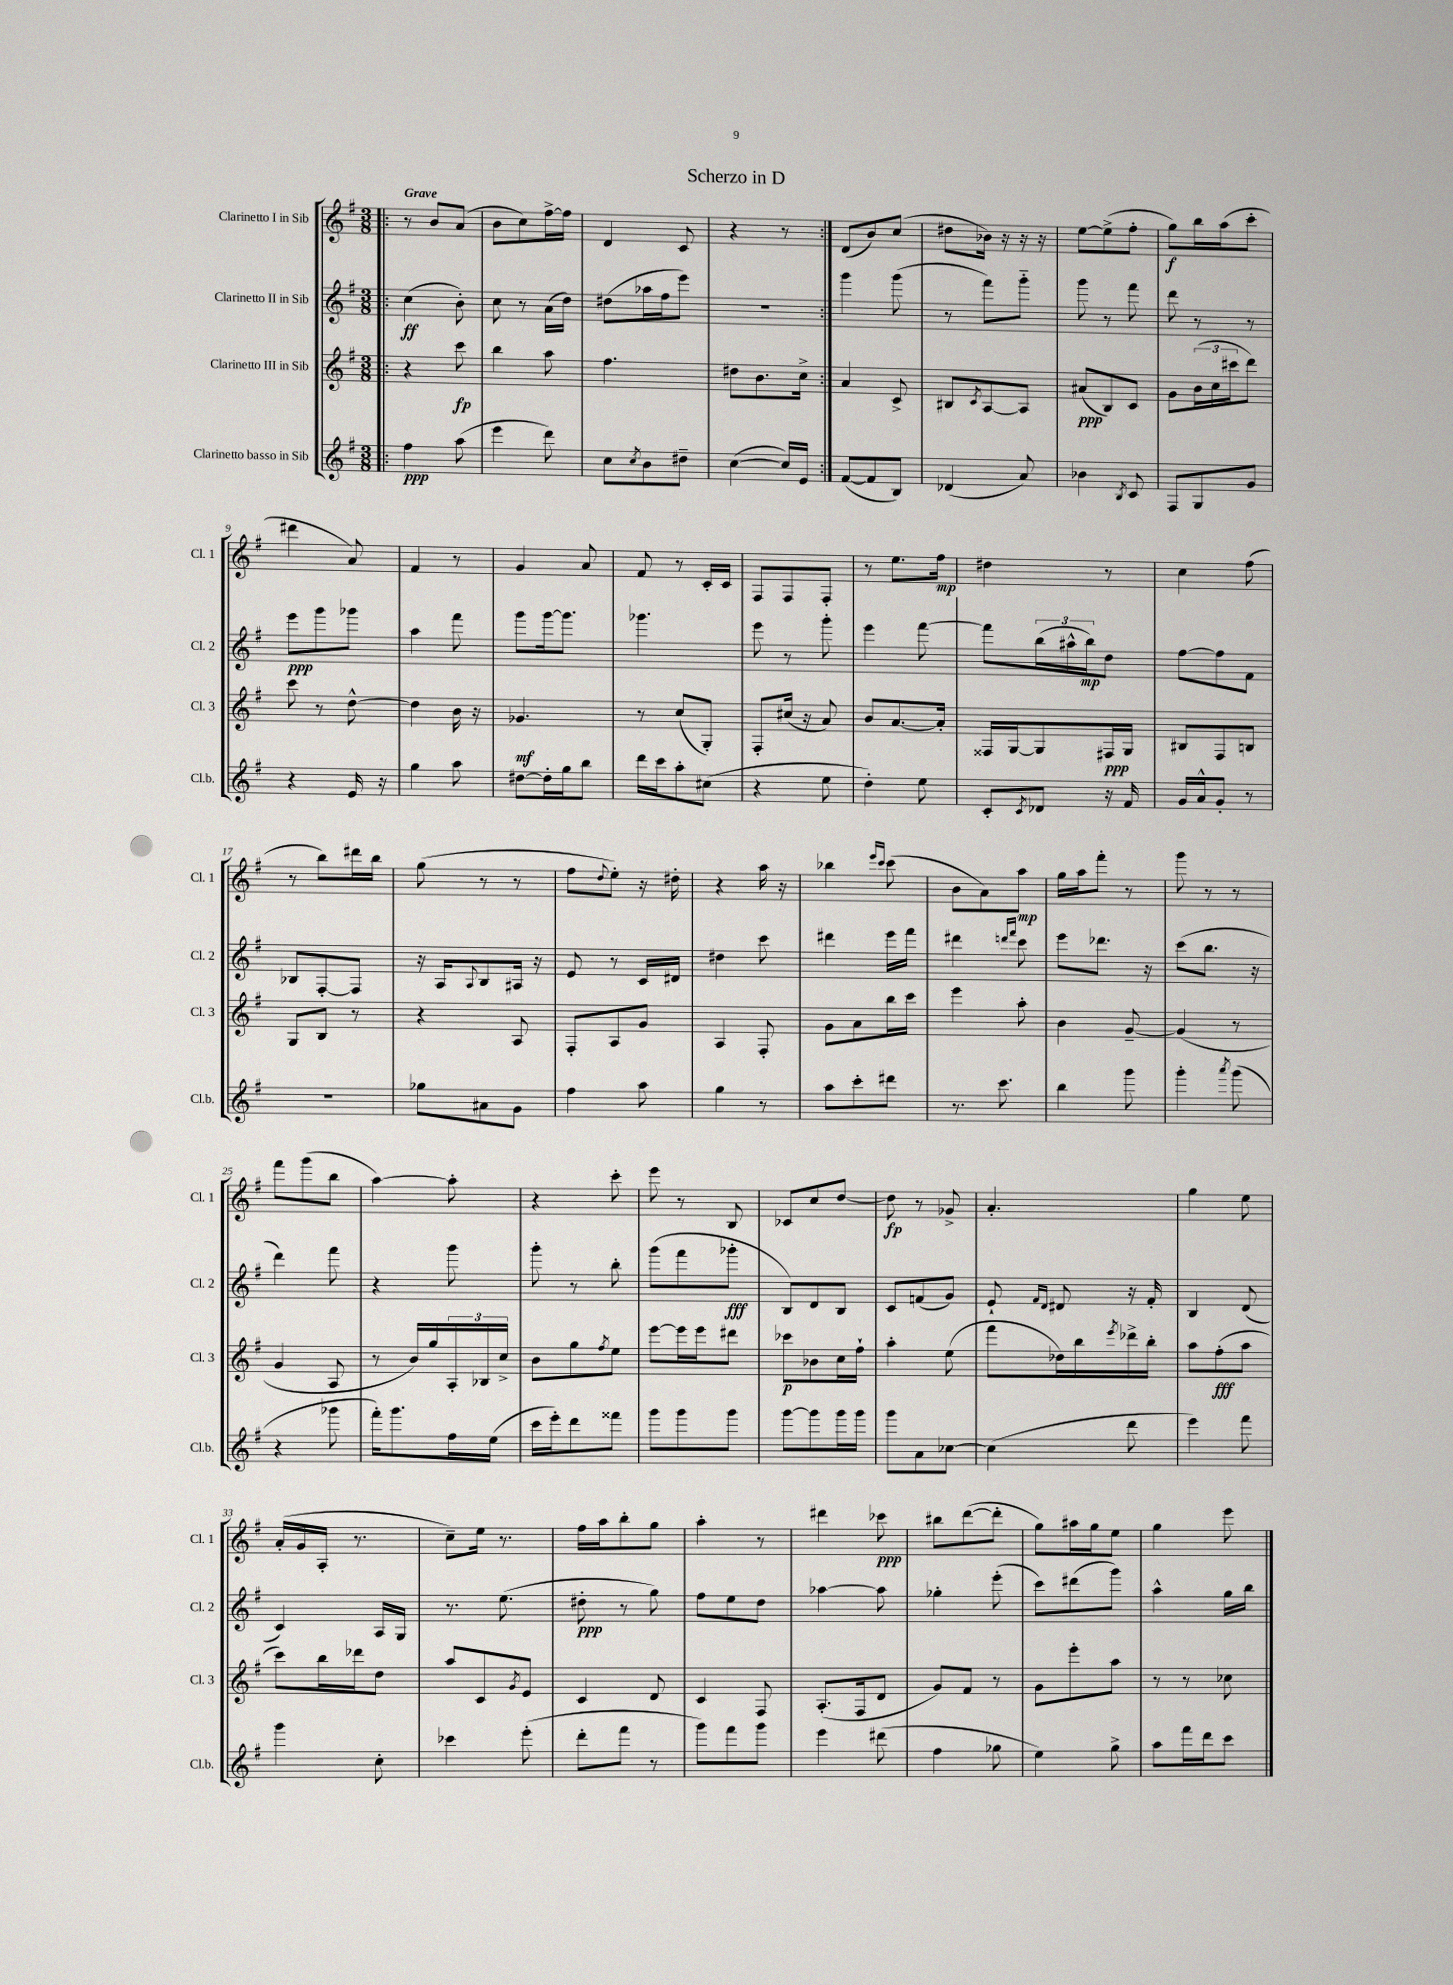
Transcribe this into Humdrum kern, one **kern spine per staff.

**kern	**dynam	**kern	**dynam	**kern	**dynam	**kern	**dynam
*part4	*part4	*part3	*part3	*part2	*part2	*part1	*part1
*staff4	*staff4	*staff3	*staff3	*staff2	*staff2	*staff1	*staff1
*I"Clarinetto basso in Sib	*	*I"Clarinetto III in Sib	*	*I"Clarinetto II in Sib	*	*I"Clarinetto I in Sib	*
*I'Cl.b.	*	*I'Cl. 3	*	*I'Cl. 2	*	*I'Cl. 1	*
*clefG2	*	*clefG2	*	*clefG2	*	*clefG2	*
*k[f#]	*	*k[f#]	*	*k[f#]	*	*k[f#]	*
*M3/8	*	*M3/8	*	*M3/8	*	*M3/8	*
=1!|:	=1!|:	=1!|:	=1!|:	=1!|:	=1!|:	=1!|:	=1!|:
!	!	!	!	!	!	!LO:TX:a:B:t=Grave	!
4ff#\	ppp	4r	.	(4cc\	ff	8r	.
.	.	.	.	.	.	8b/L	.
(8aa\	.	8ccc\	fp	8b'\)	.	(8a/J	.
=2	=2	=2	=2	=2	=2	=2	=2
4eee\	.	4bb\	.	8cc\	.	8b\L	.
.	.	.	.	8r	.	8cc\)	.
8ddd\)	.	8aa\	.	(16a\LL	.	[16ff#^\L	.
.	.	.	.	16dd\JJ)	.	16ff#\JJ]	.
=3	=3	=3	=3	=3	=3	=3	=3
8cc\L	.	4.ff#\	.	(8dd#X\L	.	4d/	.
8qcc/	.	.	.	.	.	.	.
8b\	.	.	.	16aa-X\L	.	.	.
.	.	.	.	16ff#\J	.	.	.
8dd#X~\J	.	.	.	8eee\J)	.	8c/	.
=4	=4	=4	=4	=4	=4	=4	=4
([4cc\	.	8dd#X\L	.	4.r	.	4r	.
.	.	8.b\	.	.	.	.	.
16cc/LL])	.	.	.	.	.	8r	.
16e/JJ	.	16cc^\Jk	.	.	.	.	.
=5:|!	=5:|!	=5:|!	=5:|!	=5:|!	=5:|!	=5:|!	=5:|!
([8f#/L	.	4a/	.	4ggg\	.	(8d/L	.
8f#/]	.	.	.	.	.	8b/)	.
8B/J)	.	8c^/	.	(8ggg\	.	(8cc/J	.
=6	=6	=6	=6	=6	=6	=6	=6
(4d-X/	.	8B#X/L	.	8r	.	8dd#X\L	.
.	.	8qc/	.	.	.	.	.
.	.	[8A/	.	8fff#\L)	.	16b-X\Jk)	.
.	.	.	.	.	.	16r	.
8a/)	.	8A/J]	.	8ggg\J	.	16r	.
.	.	.	.	.	.	16r	.
=7	=7	=7	=7	=7	=7	=7	=7
4b-X\	.	(8a#X/L	ppp	8ggg\	.	[8ee\L	.
.	.	8B/)	.	8r	.	(8ee^\]	.
8qB/	.	.	.	.	.	.	.
8c/	.	8c/J	.	8fff#\	.	8ff#'\J	.
=8	=8	=8	=8	=8	=8	=8	=8
8F#/L	.	8g\L	.	8ddd\	.	8gg\L)	f
8G/	.	(24b\L	.	8r	.	16bb\L	.
.	.	24cc\	.	.	.	.	.
.	.	.	.	.	.	(16aa\J	.
.	.	24ccc#X\J	.	.	.	.	.
8g/J	.	8ddd\J)	.	8r	.	8ccc'\J	.
!!LO:LB:g=z
=9	=9	=9	=9	=9	=9	=9	=9
4r	.	8ccc\	.	8eee\L	ppp	4ddd#X\	.
.	.	8r	.	8ggg\	.	.	.
16e/	.	[8dd^^\	.	8ggg-X\J	.	8a/)	.
16r	.	.	.	.	.	.	.
=10	=10	=10	=10	=10	=10	=10	=10
4gg\	.	4dd\]	.	4aa\	.	4f#/	.
8aa\	.	16b\	.	8fff#\	.	8r	.
.	.	16r	.	.	.	.	.
=11	=11	=11	=11	=11	=11	=11	=11
[8dd#X\L	.	4.g-X/	mf	8ggg\L	.	4g/	.
16dd#'\L]	.	.	.	[16ggg\k	.	.	.
16gg\J	.	.	.	8.ggg\J]	.	.	.
8bb\J	.	.	.	.	.	8a/	.
=12	=12	=12	=12	=12	=12	=12	=12
16ddd\LL	.	8r	.	4.ggg-X\	.	8f#/	.
16ccc\J	.	.	.	.	.	.	.
8aa'\	.	(8cc/L	.	.	.	8r	.
(8cc#X\J	.	8G'/J)	.	.	.	16c'/LL	.
.	.	.	.	.	.	16c/JJ	.
=13	=13	=13	=13	=13	=13	=13	=13
4r	.	8F#'/L	.	8eee\	.	8F#/L	.
.	.	(16cc#X/Jk	.	8r	.	8F#/	.
.	.	16r	.	.	.	.	.
8ee\	.	8a/)	.	8ggg'\	.	8F#'/J	.
=14	=14	=14	=14	=14	=14	=14	=14
4dd'\)	.	8b/L	.	4eee\	.	8r	.
.	.	[8.a/	.	.	.	8.ee\L	.
8ee\	.	.	.	[8fff#\	.	.	.
.	.	16a'/Jk]	.	.	.	16ff#\Jk	mp
=15	=15	=15	=15	=15	=15	=15	=15
8c'/L	.	16F##X/LL	.	8fff#\L]	.	4dd#X\	.
.	.	[16G/J	.	.	.	.	.
8qc/	.	.	.	.	.	.	.
8d-X/J	.	8G/]	.	(24bb\L	.	.	.
.	.	.	.	24aa#X^^\	.	.	.
.	.	.	.	24bb\J)	mp	.	.
16r	.	16F#X/L	ppp	8dd\J	.	8r	.
16f#/	.	16G/JJ	.	.	.	.	.
=16	=16	=16	=16	=16	=16	=16	=16
16g/LL	.	8B#X/L	.	[8ff#\L	.	4cc\	.
16a^^/J	.	.	.	.	.	.	.
8g'/J	.	8F#/	.	8ff#\]	.	.	.
8r	.	8Bn/J	.	8f#\J	.	(8ff#\	.
!!LO:LB:g=z
=17	=17	=17	=17	=17	=17	=17	=17
4.r	.	8G/L	.	8B-X/L	.	8r	.
.	.	8B/J	.	[8F#'/	.	8bb\L)	.
.	.	8r	.	8F#/J]	.	16ddd#X\L	.
.	.	.	.	.	.	16bb\JJ	.
=18	=18	=18	=18	=18	=18	=18	=18
8gg-X\L	.	4r	.	16r	.	(8gg\	.
.	.	.	.	16A/KL	.	.	.
.	.	.	.	8qqA/	.	.	.
8a#X\	.	.	.	8B/	.	8r	.
8g\J	.	8A/	.	16A#X/Jk	.	8r	.
.	.	.	.	16r	.	.	.
=19	=19	=19	=19	=19	=19	=19	=19
4ff#\	.	8F#'/L	.	8e/	.	8ff#\L	.
.	.	.	.	.	.	8qqdd/	.
.	.	8A/	.	8r	.	8ee'\J)	.
8aa\	.	8g/J	.	16c/LL	.	16r	.
.	.	.	.	16d#X/JJ	.	16dd#X'\	.
=20	=20	=20	=20	=20	=20	=20	=20
4gg\	.	4A/	.	4dd#X\	.	4r	.
8r	.	8F#'/	.	8ccc\	.	16aa\	.
.	.	.	.	.	.	16r	.
=21	=21	=21	=21	=21	=21	=21	=21
8aa\L	.	8g\L	.	4ddd#X\	.	4bb-X\	.
8ccc'\	.	8a\	.	.	.	.	.
.	.	.	.	.	.	16qqeee/LL	.
.	.	.	.	.	.	16qqccc/JJ	.
8ddd#X\J	.	16bb\L	.	16eee\LL	.	(8ccc\	.
.	.	16ccc\JJ	.	16fff#\JJ	.	.	.
=22	=22	=22	=22	=22	=22	=22	=22
8.r	.	4eee\	.	4ddd#X\	.	8b\L	.
.	.	.	.	.	.	8a\)	.
8.ccc\	.	.	.	.	.	.	.
.	.	.	.	16qqdddn/LL	.	.	.
.	.	.	.	16qqfff#/JJ	.	.	.
.	.	8aa'\	.	8ccc\	.	8aa\J	mp
=23	=23	=23	=23	=23	=23	=23	=23
4bb\	.	4b\	.	8eee\L	.	16gg\LL	.
.	.	.	.	.	.	16aa\J	.
.	.	.	.	8.ddd-X\J	.	8fff#'\J	.
8ggg\	.	[8g~/	.	.	.	8r	.
.	.	.	.	16r	.	.	.
=24	=24	=24	=24	=24	=24	=24	=24
4ggg'\	.	(4g/]	.	(8ccc\L	.	8ggg\	.
.	.	.	.	8.bb\J	.	8r	.
8qaaa/	.	.	.	.	.	.	.
(8ggg\	.	8r	.	.	.	8r	.
.	.	.	.	16r	.	.	.
!!LO:LB:g=z
=25	=25	=25	=25	=25	=25	=25	=25
4r	.	4g/	.	4ddd\)	.	8fff#\L	.
.	.	.	.	.	.	(8ggg\	.
8ggg-X\	.	8A/	.	8fff#\	.	8bb\J	.
=26	=26	=26	=26	=26	=26	=26	=26
16fff#'\KL)	.	8r	.	4r	.	[4aa\)	.
8.ggg\	.	.	.	.	.	.	.
.	.	16b/LL)	.	.	.	.	.
.	.	16gg/	.	.	.	.	.
16ff#\L	.	24A'/	.	8ggg\	.	8aa'\]	.
.	.	24B-X/	.	.	.	.	.
(16ee\JJ	.	.	.	.	.	.	.
.	.	24cc^/JJ	.	.	.	.	.
=27	=27	=27	=27	=27	=27	=27	=27
16ccc\LL	.	8b\L	.	8ggg'\	.	4r	.
16eee'\J)	.	.	.	.	.	.	.
8ddd\	.	8gg\	.	8r	.	.	.
.	.	8qff#/	.	.	.	.	.
8fff##X\J	.	8ee\J	.	8bb'\	.	8ccc'\	.
=28	=28	=28	=28	=28	=28	=28	=28
8ggg\L	.	[8eee\L	.	(8ggg\L	.	8eee\	.
8ggg\	.	16eee\L]	.	8fff#\	.	8r	.
.	.	16eee\J	.	.	.	.	.
8ggg\J	.	8ddd#X\J	.	8ggg-X'\J	fff	8B/	.
=29	=29	=29	=29	=29	=29	=29	=29
[8ggg\L	.	8ccc-X\L	p	8B/L)	.	8c-X/L	.
8ggg\]	.	8b-X\	.	8d/	.	8cc/	.
16ggg\L	.	16cc\L	.	8B/J	.	[8dd/J	.
16ggg\JJ	.	16ff#`\JJ	.	.	.	.	.
=30	=30	=30	=30	=30	=30	=30	=30
8ggg\L	.	4aa'\	.	8c/L	.	8dd\]	fp
8a\	.	.	.	(8fn/	.	8r	.
[8cc-X\J	.	(8ee\	.	8g/J)	.	8g-X^/	.
=31	=31	=31	=31	=31	=31	=31	=31
(4cc-\]	.	8fff#\L	.	8e`/	.	4.a'/	.
.	.	.	.	16qqf#/LL	.	.	.
.	.	.	.	16qqd/JJ	.	.	.
.	.	16dd-X\L)	.	8d#X/	.	.	.
.	.	16bb\	.	.	.	.	.
.	.	8qeee/	.	.	.	.	.
8ddd\	.	16ddd-X^\	.	16r	.	.	.
.	.	16bb'\JJ	.	16f#'/	.	.	.
=32	=32	=32	=32	=32	=32	=32	=32
4eee\)	.	8aa\L	.	4B/	.	4gg\	.
.	.	(8ff#'\	fff	.	.	.	.
8fff#\	.	8aa\J	.	(8d/	.	8ee\	.
!!LO:LB:g=z
=33	=33	=33	=33	=33	=33	=33	=33
4ggg\	.	8ccc\L)	.	4c/)	.	(16a'/LL	.
.	.	.	.	.	.	16g/	.
.	.	16bb\L	.	.	.	16A'/JJ	.
.	.	16ddd-X\J	.	.	.	8.r	.
8cc'\	.	8dd\J	.	16A/LL	.	.	.
.	.	.	.	16G/JJ	.	.	.
=34	=34	=34	=34	=34	=34	=34	=34
4ccc-X\	.	8aa/L	.	8.r	.	8cc~\L)	.
.	.	8c/	.	.	.	16ee\Jk	.
.	.	.	.	(8.ee\	.	8.r	.
.	.	8qg/	.	.	.	.	.
(8eee'\	.	8e/J	.	.	.	.	.
=35	=35	=35	=35	=35	=35	=35	=35
8ddd'\L	.	4c/	.	8dd#X'\	ppp	16ff#\LL	.
.	.	.	.	.	.	16aa\J	.
8fff#\J	.	.	.	8r	.	8bb'\	.
8r	.	8d/	.	8gg\)	.	8gg\J	.
=36	=36	=36	=36	=36	=36	=36	=36
8ggg\L)	.	4c/	.	8ff#\L	.	4aa'\	.
8fff#\	.	.	.	8ee\	.	.	.
8ggg\J	.	8F#/	.	8dd\J	.	8r	.
=37	=37	=37	=37	=37	=37	=37	=37
4eee\	.	(8.A'/L	.	[4aa-X\	.	4ddd#X\	.
.	.	16F#/k	.	.	.	.	.
(8ddd#X\	.	8d/J	.	8aa-\]	.	8ccc-X\	ppp
=38	=38	=38	=38	=38	=38	=38	=38
4ff#\	.	8g/L)	.	4gg-X'\	.	8bb#X\L	.
.	.	8f#/J	.	.	.	([8ddd\	.
8gg-X\	.	8r	.	(8eee'\	.	8ddd'\J]	.
=39	=39	=39	=39	=39	=39	=39	=39
4ee\)	.	8g\L	.	8ccc\L)	.	8gg\L)	.
.	.	8eee'\	.	(8ddd#X\	.	16aa#X\L	.
.	.	.	.	.	.	16gg\J	.
8gg^\	.	8aa\J	.	8ggg\J)	.	8ee\J	.
=40	=40	=40	=40	=40	=40	=40	=40
8aa\L	.	8r	.	4aa^^\	.	4gg\	.
16fff#\L	.	8r	.	.	.	.	.
16ddd\J	.	.	.	.	.	.	.
8ccc\J	.	8cc-X\	.	16gg\LL	.	8eee\	.
.	.	.	.	16bb\JJ	.	.	.
==	==	==	==	==	==	==	==
*-	*-	*-	*-	*-	*-	*-	*-
